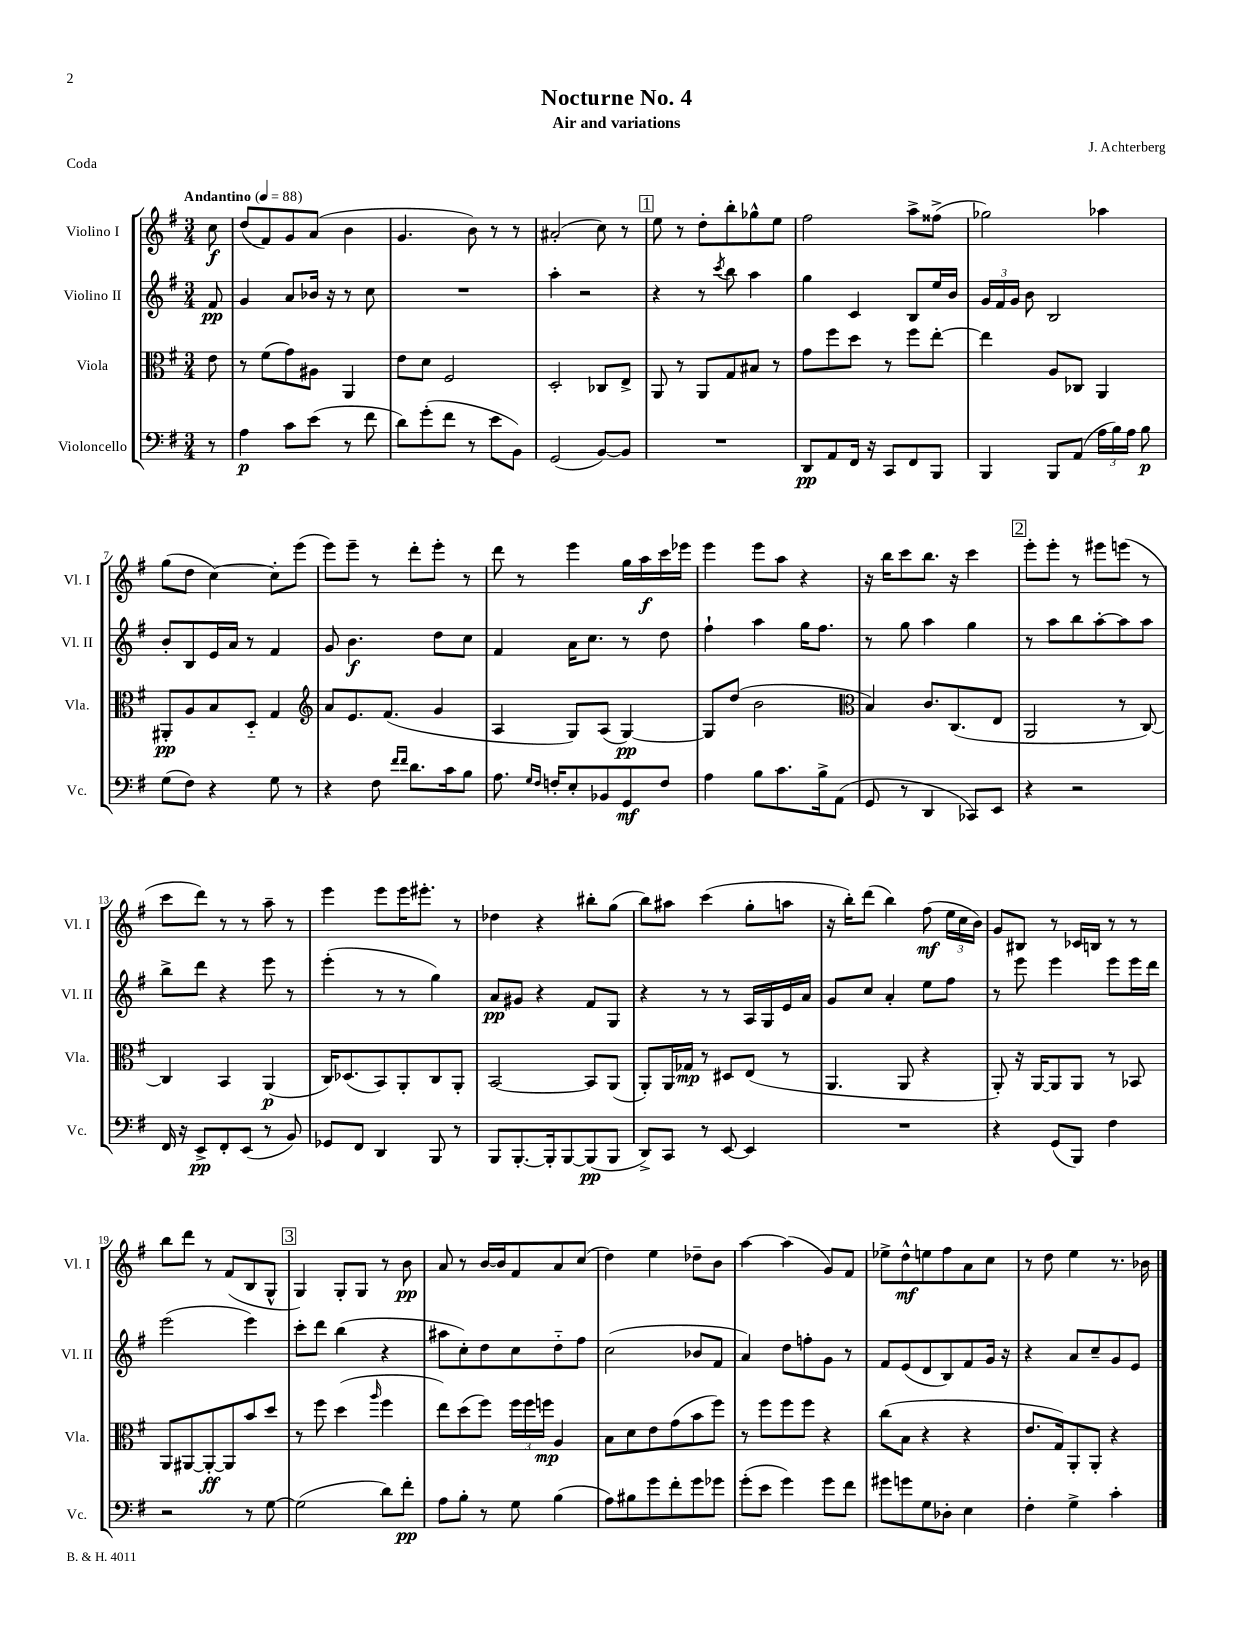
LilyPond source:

\header { title = "Nocturne No. 4" composer = "J. Achterberg" subtitle = "Air and variations" piece = "Coda" }
<<
\new StaffGroup <<
\new Staff = "s0" \with { instrumentName = "Violino I" shortInstrumentName = "Vl. I" } {
    \clef treble \key g \major \numericTimeSignature \time 3/4 \partial 8 \tempo "Andantino" 4 = 88
    \autoBeamOff c''8\f |
    d''8[( fis'8) g'8 a'8]( b'4 |
    g'4. b'8) r8 r8 |
    ais'2-.( c''8) r8 |
    \mark \markup { \box "1" } e''8 r8 d''8[-. b''8-. ges''8-^ e''8] |
    fis''2 a''8[-> fisis''8]->( |
    ges''2) aes''4 |
    g''8[( d''8] c''4~) c''8[-. e'''8]( |
    e'''8[) e'''8]-- r8 d'''8[-. e'''8]-. r8 |
    d'''8 r8 e'''4 g''16[ a''16\f c'''16 ees'''16] |
    e'''4 e'''8[ a''8] r4 |
    r16 b''16[ c'''8 b''8.] r16 c'''4 |
    \mark \markup { \box "2" } e'''8[-. e'''8]-. r8 eis'''8[ e'''8]( r8 |
    c'''8[ d'''8]) r8 r8 a''8-- r8 |
    e'''4 e'''8[ e'''16 eis'''8.]-. r8 |
    des''4 r4 bis''8[-. g''8]( |
    b''8[) ais''8] c'''4( g''8[-. a''8] |
    r16 b''16[-.) d'''8]( b''4) fis''8\mf( \tuplet 3/2 { e''16[ c''16 b'16]) } |
    g'8[ bis8] r8 ces'16[ b16] r8 r8 |
    b''8[ d'''8] r8 fis'8[( b8 g8]-^ |
    \mark \markup { \box "3" } g4) g8[-. g8] r8 b'8\pp |
    a'8 r8 b'16[~ b'16 fis'8 a'8 c''8]( |
    d''4) e''4 des''8[-- b'8] |
    a''4~ a''4( g'8[) fis'8] |
    ees''8[-> d''8-^\mf e''8 fis''8 a'8 c''8] |
    r8 d''8 e''4 r8. bes'16 \bar "|." |
}
\new Staff = "s1" \with { instrumentName = "Violino II" shortInstrumentName = "Vl. II" } {
    \clef treble \key g \major \numericTimeSignature \time 3/4 \partial 8
    \autoBeamOff fis'8\pp |
    g'4 a'8[ bes'16] r16 r8 c''8 |
    R2. |
    a''4-. r2 |
    \mark \markup { \box "1" } r4 r8 \acciaccatura { c'''8 } b''8 a''4 |
    g''4 c'4 b8[ e''16 b'16] |
    \tuplet 3/2 { g'16[ fis'16 g'16] } b'8 b2 |
    b'8[-. b8 e'16 a'16] r8 fis'4 |
    g'8 b'4.\f d''8[ c''8] |
    fis'4 a'16[ c''8.] r8 d''8 |
    fis''4-! a''4 g''16[ fis''8.] |
    r8 g''8 a''4 g''4 |
    \mark \markup { \box "2" } r8 a''8[ b''8 a''8~-. a''8 a''8] |
    b''8[-> d'''8] r4 e'''8 r8 |
    e'''4-.( r8 r8 g''4) |
    a'8[\pp gis'8] r4 fis'8[ g8] |
    r4 r8 r8 a16[ g16 e'16 a'16] |
    g'8[ c''8] a'4-. e''8[ fis''8] |
    r8 e'''8 e'''4 e'''8[ e'''16 d'''16] |
    e'''2( e'''4) |
    \mark \markup { \box "3" } c'''8[-. d'''8] b''4( r4 |
    ais''8[ c''8-.) d''8 c''8 d''8-_ fis''8] |
    c''2( bes'8[ fis'8] |
    a'4) d''8[ f''8-. g'8] r8 |
    fis'8[ e'8( d'8 b8) fis'8 g'16] r16 |
    r4 a'8[ c''8-- g'8 e'8] \bar "|." |
}
\new Staff = "s2" \with { instrumentName = "Viola" shortInstrumentName = "Vla." } {
    \clef alto \key g \major \numericTimeSignature \time 3/4 \partial 8
    \autoBeamOff e'8 |
    r8 fis'8[( g'8) ais8] a,4 |
    e'8[ d'8] fis2 |
    d2-. ces8[ e8]-> |
    \mark \markup { \box "1" } a,8 r8 a,8[ g8 bis8] r8 |
    g'8[ fis''8 d''8] r8 fis''8[ e''8]~-. |
    e''4 a8[ ces8] a,4 |
    ais,8[-.\pp a8 b8 d8]-_ g4 |
    \clef treble a'8[ e'8. fis'8.]( g'4 |
    a4 g8[) a8]( g4~\pp) |
    g8[ d''8]( b'2 |
    \clef alto b4) c'8.[ c8.( e8] |
    \mark \markup { \box "2" } a,2 r8 c8~) |
    c4 b,4 a,4\p( |
    c16[) des8.( b,8) a,8-. c8 a,8]-. |
    b,2~ b,8[ a,8]( |
    a,8[-.) a,16 ges16]\mp r8 dis8[ e8]( r8 |
    a,4. a,8 r4 |
    a,8-.) r16 a,16[~ a,8 a,8] r8 bes,8 |
    a,8[ ais,8~ ais,8~-.\ff ais,8 b'8 d''8] |
    \mark \markup { \box "3" } r8 fis''8 d''4( \grace { a''16 } fis''4 |
    e''8[) d''8( fis''8]) \tuplet 3/2 { fis''16[ fis''16 f''16]\mp } a4 |
    b8[ d'8 e'8 g'8( b'8 fis''8]) |
    r8 fis''8[ fis''8 fis''8] r4 |
    c''8[( b8] r4 r4 |
    e'8.[ g16) a,8-. a,8]-. r4 \bar "|." |
}
\new Staff = "s3" \with { instrumentName = "Violoncello" shortInstrumentName = "Vc." } {
    \clef bass \key g \major \numericTimeSignature \time 3/4 \partial 8
    \autoBeamOff r8 |
    a4\p c'8[ e'8]( r8 fis'8 |
    d'8[) g'8-.( fis'8] r8 e'8[ b,8]) |
    g,2( b,8[~) b,8] |
    \mark \markup { \box "1" } R2. |
    d,8[\pp a,8 fis,16] r16 c,8[ fis,8 b,,8] |
    b,,4 b,,8[ a,8]( \tuplet 3/2 { a16[ b16) a16] } b8\p |
    g8[( fis8]) r4 g8 r8 |
    r4 fis8 \grace { fis'16[ fis'16] } d'8.[ c'16 b8] |
    a8. \grace { g16[ fis16] } f16[-. e8-. bes,8 g,8\mf f8] |
    a4 b8[ c'8. b16-> a,8]( |
    g,8 r8 d,4 ces,8[) e,8] |
    \mark \markup { \box "2" } r4 r2 |
    fis,16 r16 e,8[->\pp fis,8-. e,8]( r8 b,8) |
    ges,8[ fis,8] d,4 b,,8 r8 |
    b,,8[ b,,8.~-. b,,16-. b,,8~ b,,8\pp( b,,8] |
    d,8[->) c,8] r8 e,8~ e,4 |
    R2. |
    r4 g,8[( b,,8]) fis4 |
    r2 r8 g8~ |
    \mark \markup { \box "3" } g2( d'8[) fis'8]-.\pp |
    a8[ b8]-. r8 g8 b4( |
    a8[) bis8 g'8 fis'8-. g'8 ges'8] |
    g'8[-.( e'8] g'4) g'8[ fis'8] |
    gis'8[ g'8 g8 des8]-. e4 |
    fis4-. g4-> c'4-. \bar "|." |
}
>>
>>
